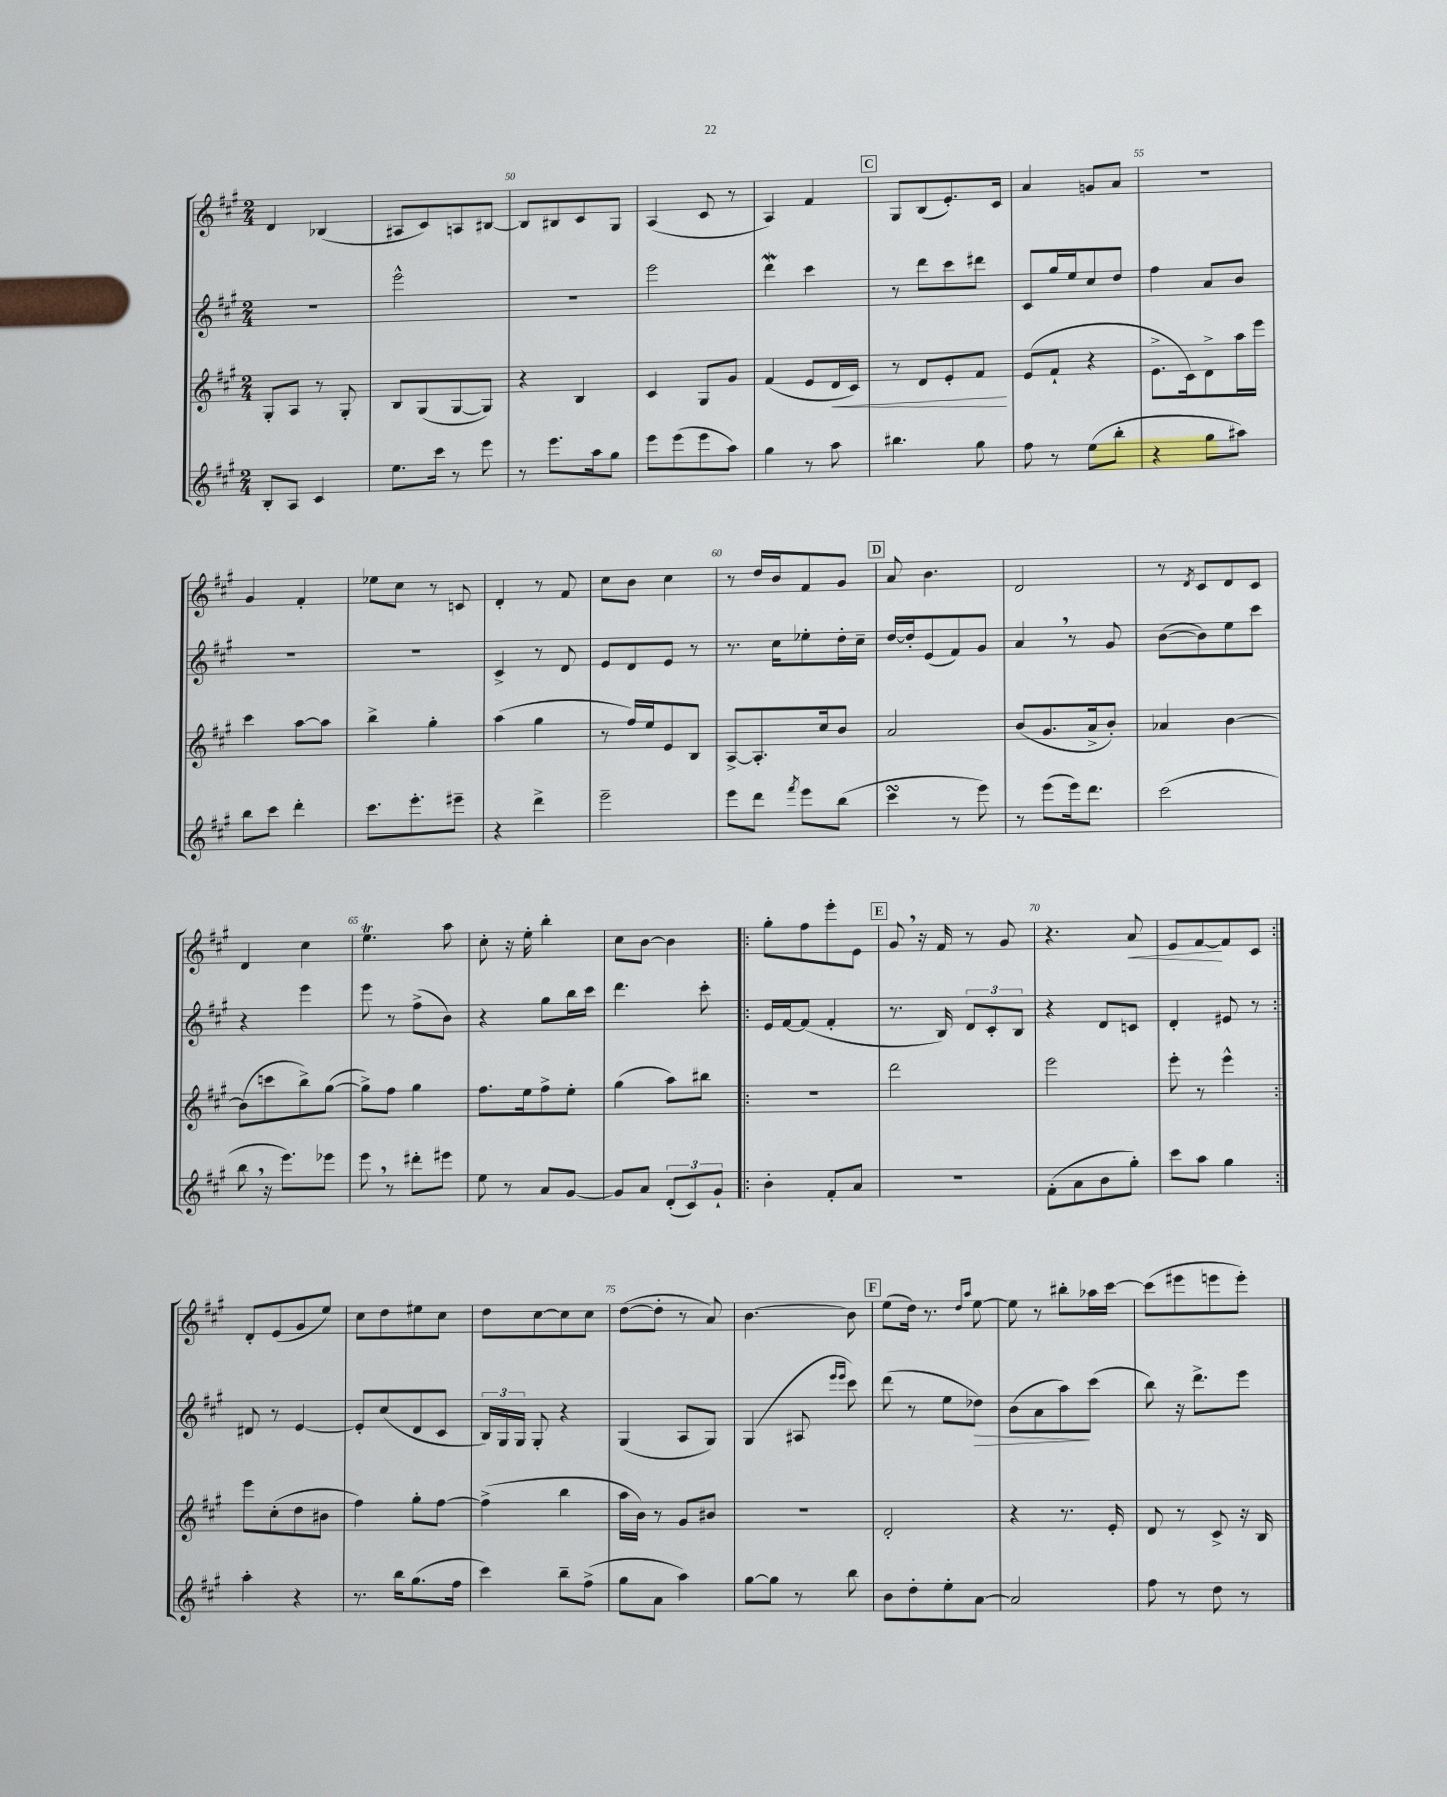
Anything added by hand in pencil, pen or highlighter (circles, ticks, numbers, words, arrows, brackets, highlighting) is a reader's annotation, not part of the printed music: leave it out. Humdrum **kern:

**kern	**kern	**kern	**kern
*staff4	*staff3	*staff2	*staff1
*clefG2	*clefG2	*clefG2	*clefG2
*k[f#c#g#]	*k[f#c#g#]	*k[f#c#g#]	*k[f#c#g#]
*M2/4	*M2/4	*M2/4	*M2/4
8B'	8G#'	2r	4d
8A	8A	.	.
4c#	8r	.	(4B-
.	8G#'	.	.
=	=	=	=
8.ee	8B	2eee^^	8A#
.	(8G#	.	8c#)
16ccc#	.	.	.
8r	[8G#	.	8A
8eee	8G#])	.	[8B#
=	=	=	=
8r	4r	2r	8B#]
8.eee	.	.	8B#
.	4B	.	8c#
16aa	.	.	.
8gg#	.	.	8G#
=	=	=	=
8eee	4c#	2eee	(4A
(8eee	.	.	.
8eee	8G#	.	8c#
8aa)	8g#	.	8r
=	=	=	=
4gg#	(4f#	4ddd	4A)
8r	8e	4ccc#	4f#
8aa	16d	.	.
.	16c#)	.	.
=	=	=	=
4.bb#	8r	8r	8G#
.	8d	8ddd	(8B
.	8e'	8ccc#	8.e')
8gg#	8f#	8ddd#	.
.	.	.	16c#
=	=	=	=
8ff#	(8e	8c#	4a
8r	8f#`	16gg#	.
.	.	16ee	.
(8ee	4r	8cc#	8g
8bb'	.	8dd	8a
=	=	=	=
4r	8.e^	4ff#	2r
.	16c#)	.	.
8gg#	8d^	8a	.
8aa#)	16aa	8b	.
.	16eee	.	.
=	=	=	=
8bb	4ccc#	2r	4g#
8ccc#	.	.	.
4ddd'	[8aa	.	4f#'
.	8aa]	.	.
=	=	=	=
8.ccc#	4bb^	2r	8ee-
.	.	.	8cc#
8.eee'	.	.	.
.	4gg#'	.	8r
8eee#~	.	.	8c
=	=	=	=
4r	(4aa	4c#^	4d'
4ddd^	4gg#	8r	8r
.	.	8d	8f#
=	=	=	=
2eee~	8r	8e	8cc#
.	16ff#)	8d	8b
.	16ee	.	.
.	8e	8e	4cc#
.	8B	8r	.
=	=	=	=
8eee	[8A^	8.r	8r
8ddd	8.A']	.	16dd
.	.	16cc#	16b
8qfff#	.	.	.
8eee	.	8ee-'	8f#
.	16cc#	.	.
(8bb	8b	16dd'	8g#
.	.	16cc#~	.
=	=	=	=
4ccc#	2a	[16dd	8a
.	.	16dd']	.
.	.	(8e	4.b
8r	.	8f#)	.
8eee)	.	8g#	.
=	=	=	=
8r	(8b	4a	2d
(8eee	8.g#	.	.
16eee)	.	8r	.
8.ddd	16a^	.	.
.	8b')	8g#	.
=	=	=	=
(2ccc#	4a-	([8b	8r
.	.	.	8qd
.	.	8b])	8c#
.	[4b	8ee	8d
.	.	8ccc#	8c#
=	=	=	=
8bb	(8b]	4r	4d
16r	8ccc	.	.
8.eee)	.	.	.
.	8bb^)	4eee	4cc#
8eee-	([8gg#	.	.
=	=	=	=
8eee	8gg#^])	8eee	4.ee
8r	8ff#	8r	.
8ddd#'	4gg#	(8ff#^	.
8eee#	.	8b)	8aa
=	=	=	=
8ee	8.ff#	4r	8cc#'
8r	.	.	16r
.	16ee	.	16ee'
8a	8ff#^	8gg#	4bb'
[8g#	8ee'	16bb	.
.	.	16ccc#	.
=	=	=	=
8g#]	(4gg#	4.ddd	8cc#
8a	.	.	[8b
(12d'	8aa)	.	4b]
12c#)	.	.	.
.	8bb#	8ccc#'	.
12g#`	.	.	.
=!|:	=!|:	=!|:	=!|:
4b'	2r	16e	8gg#'
.	.	[16f#	.
.	.	(8f#]	8ff#
8f#'	.	4f#'	8eee'
8a	.	.	8e
=	=	=	=
2r	2ddd	8.r	8g#
.	.	.	16r
.	.	16B)	16f#
.	.	12d	8r
.	.	12c#'	.
.	.	.	8g#
.	.	12B	.
=	=	=	=
(8f#'	2eee	4r	4.r
8a	.	.	.
8b	.	8d	.
8gg#')	.	8c	8a
=	=	=	=
8ccc#	8eee'	4d'	8e
8aa	8r	.	[8f#
4gg#	4eee^^	8e#	8f#]
.	.	8r	8c#
=:|!	=:|!	=:|!	=:|!
4aa'	8eee	8d#	8d'
.	(8cc#'	8r	(8e
4r	8dd	[4e	8g#
.	8b#	.	8ee)
=	=	=	=
8.r	4ff#)	8e']	8cc#
.	.	(8cc#	8dd
16bb	.	.	.
(8.gg#	8gg#'	8d	8ee#
.	[8ff#	8c#	8cc#
16ff#	.	.	.
=	=	=	=
4ccc#)	(4ff#^]	24B)	8dd
.	.	24G#	.
.	.	24G#	.
.	.	8G#'	[8cc#
8bb~	4bb	4r	8cc#]
(8ff#^	.	.	8cc#
=	=	=	=
8gg#	16aa	(4G#	([8dd
.	16b)	.	.
8a	8r	.	8dd']
4aa)	8g#	8A	8r
.	8b#	8G#)	8a)
=	=	=	=
[8gg#	2r	(4G#	[4.b
8gg#]	.	.	.
8r	.	8A#	.
.	.	16qqeee	.
.	.	16qqeee	.
8bb	.	8ccc#)	8b]
=	=	=	=
8b	2d'	(8ddd	(8ee
8dd'	.	8r	16dd)
.	.	.	8.r
8ee'	.	8ee	.
.	.	.	16qqdd
.	.	.	16qqaa
[8a	.	8dd-)	[8ee
=	=	=	=
2a]	4r	(8b	8ee]
.	.	8a	8r
.	8.r	8aa)	8bb#'
.	.	(8ccc#	16aa-
.	16e'	.	[16ccc#
=	=	=	=
8ff#	8d	8bb)	(8ccc#]
8r	8r	16r	8eee#
.	.	8.ddd^	.
8dd	8c#^	.	8eee
8r	16r	8eee	8eee')
.	16B	.	.
==	==	==	==
*-	*-	*-	*-
